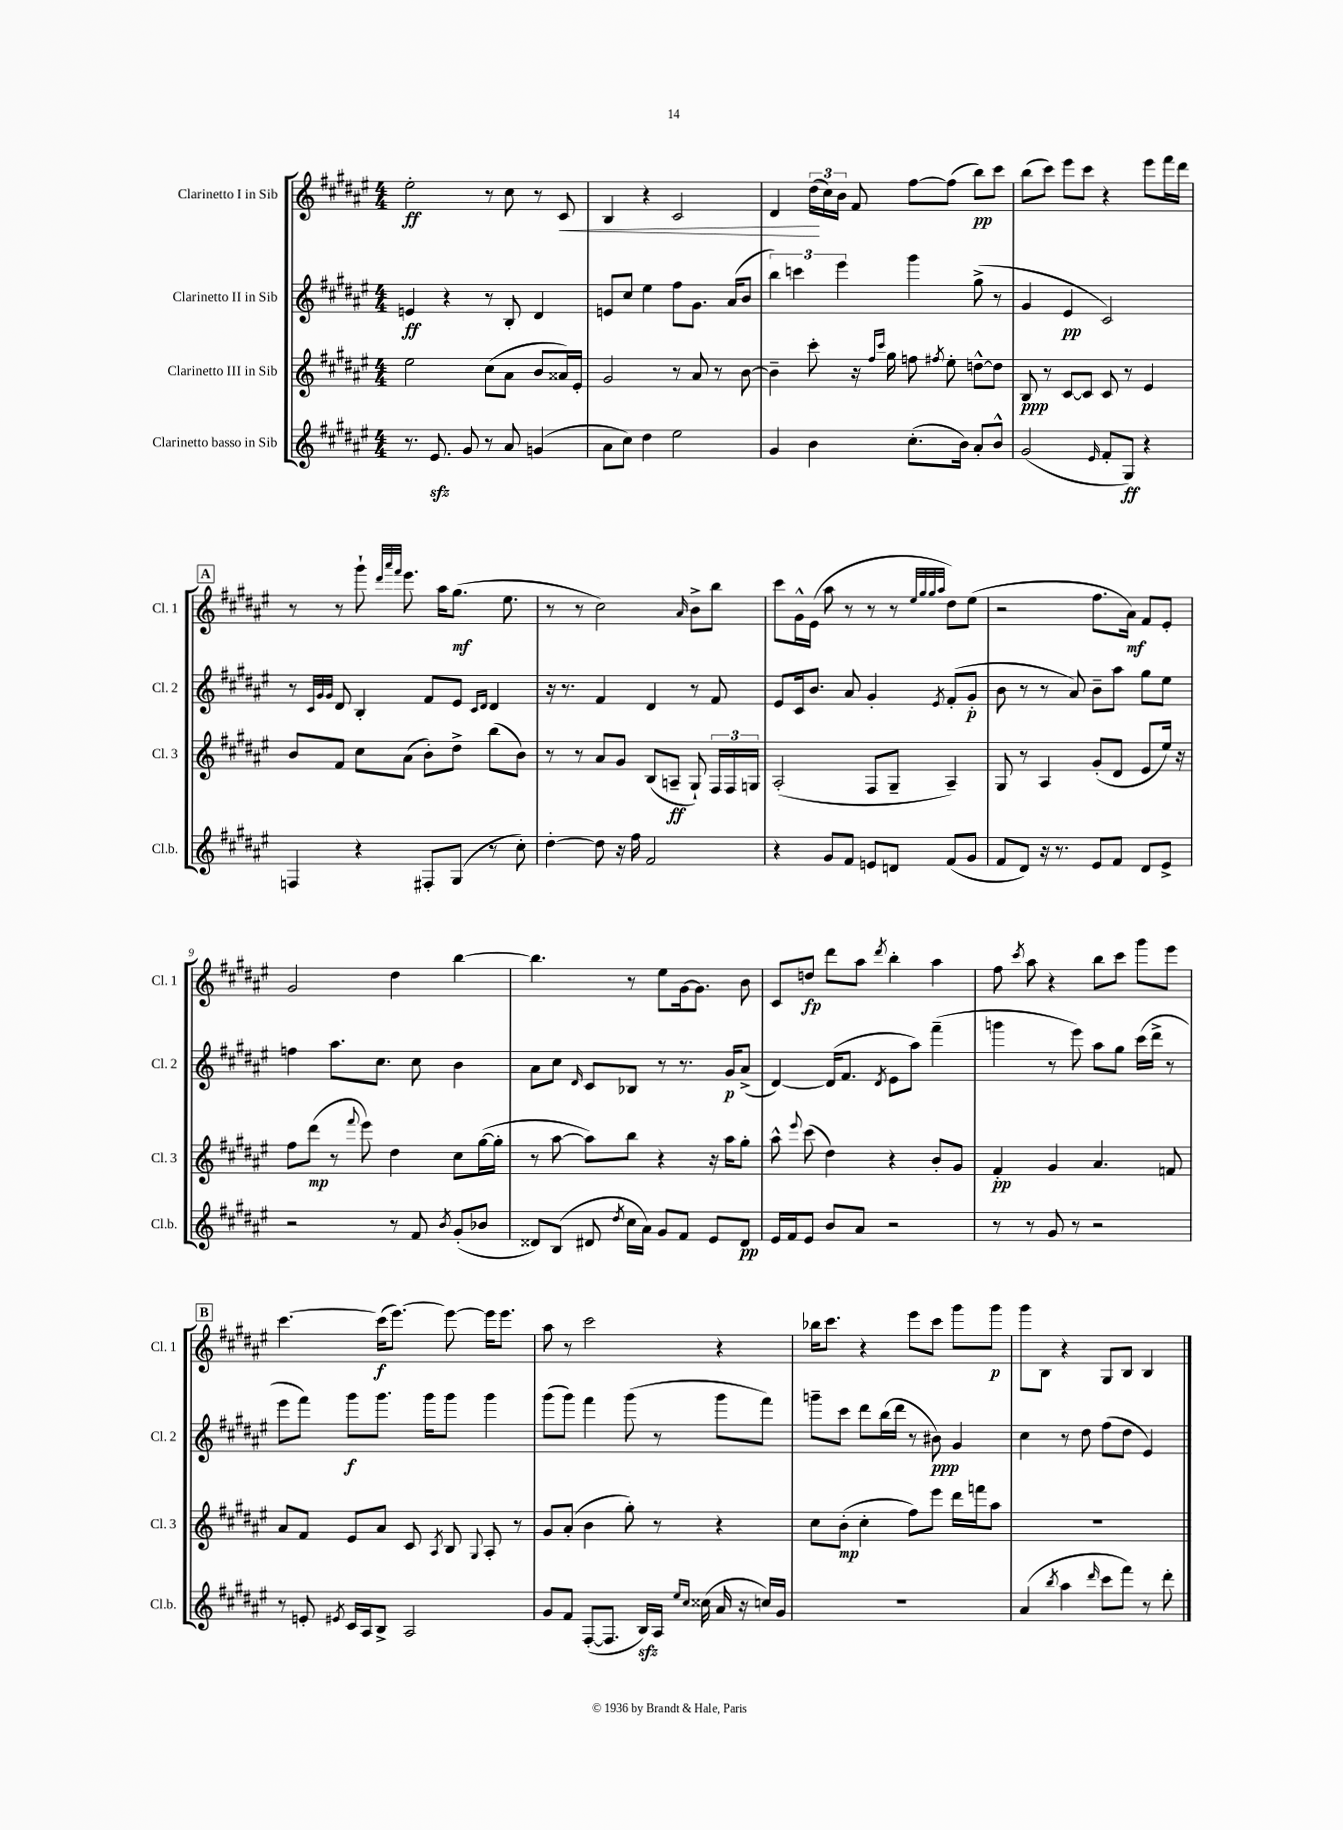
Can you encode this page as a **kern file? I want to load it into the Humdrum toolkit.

**kern	**kern	**kern	**kern
*staff4	*staff3	*staff2	*staff1
*clefG2	*clefG2	*clefG2	*clefG2
*k[f#c#g#d#a#e#]	*k[f#c#g#d#a#e#]	*k[f#c#g#d#a#e#]	*k[f#c#g#d#a#e#]
*M4/4	*M4/4	*M4/4	*M4/4
8.r	2ee#\	4e/	2ee#'\
8.e#/	.	.	.
.	.	4r	.
8g#/	.	.	.
8r	(8cc#\L	8r	8r
8a#/	8a#\J	8B'/	8cc#\
(4g/	8b/L	4d#/	8r
.	16a##/L)	.	8c#/
.	16e#'/JJ	.	.
=	=	=	=
8a#\L	2g#/	8e/L	4B/
8cc#\J)	.	8cc#/J	.
4dd#\	.	4ee#\	4r
2ee#\	8r	8ff#\L	2c#/
.	8a#/	8.g#\J	.
.	8r	.	.
.	.	(16a#/LK	.
.	[8b\	8b/J	.
=	=	=	=
4g#/	4b~\]	6bb\)	4d#/
.	.	6ccc\	.
4b\	8ccc#'\	.	(24dd#\LL
.	.	.	24cc#\)
.	.	6eee#\	24b\JJ
.	16r	.	8f#/
.	16qqff#/LL	.	.
.	16qqccc#/JJ	.	.
.	16gg#\	.	.
(8.cc#'\L	8ff\	4ggg#\	[8ff#\L
.	8qff#/	.	.
.	8ee#'\	.	(8ff#\]J
16b\Jk)	.	.	.
8a#'/L	[8dd^^\L	(8gg#^\	8bb\L)
8b^^/J	8dd\]J	8r	8ccc#\J
=	=	=	=
(2g#/	8B/	4g#/	(8bb\L
.	8r	.	8ccc#\J)
.	[8c#/L	4e#/	8eee#\L
.	8c#/]J	.	8ccc#\J
16qqe#/	.	.	.
8f#'/L	8c#/	2c#/)	4r
8G#/J)	8r	.	.
4r	4e#/	.	8eee#\L
.	.	.	16fff#\L
.	.	.	16ddd#\JJ
=	=	=	=
4F/	8b/L	8r	8r
.	.	32qqc#/LLL	.
.	.	32qqg#/	.
.	.	32qqg#/JJJ	.
.	8f#/J	8d#/	8r
4r	8cc#\L	4B'/	8ggg#`\
.	.	.	32qqddd#/LLL
.	.	.	32qqaaa#/
.	.	.	32qqfff#/JJJ
.	(8a#\J	.	8.eee#\
8F#'/L	8b'\L)	8f#/L	.
.	.	.	16aa#\LK
(8G#/J	8dd#^\J	8e#/J	(8.gg#\J
.	.	16qqc#/LL	.
.	.	16qqd#/JJ	.
8r	(8bb\L	4d#/	.
.	.	.	8.ee#\
8cc#'\)	8b\J)	.	.
=	=	=	=
[4dd#'\	8r	16r	8r
.	.	8.r	.
.	8r	.	8r
8dd#\]	8a#/L	4f#/	2cc#\)
16r	8g#/J	.	.
16ff#\	.	.	.
2f#/	(8B/L	4d#/	.
.	8A~/J	.	.
.	.	.	16qqa#/
.	8G#`/)	8r	8b^\L
.	24F#/LL	8f#/	8bb\J
.	24F#/	.	.
.	24G/JJ	.	.
=	=	=	=
4r	(2A#'/	8e#/L	8ccc#\L
.	.	16c#/k	16g#^^\L
.	.	8.b/J	(16e#\JJ
8g#/L	.	.	8aa#\
8f#/J	.	8a#/	8r
8e/L	8F#/L	4g#'/	8r
8d/J	8G#~/J	.	8r
.	.	.	32qqee#/LLL
.	.	.	32qqgg#/
.	.	.	32qqgg#/
.	.	8qe#/	32qqaa#/JJJ
(8f#/L	4A#~/)	(8f#'/L	8dd#\L)
8g#/J	.	8g#'/J	(8ee#\J
=	=	=	=
8f#/L	8G#/	8b\	2r
8d#/J)	8r	8r	.
16r	4A#/	8r	.
8.r	.	.	.
.	.	8a#/)	.
8e#/L	(8g#'/L	8b~\L	8.ff#\L
8f#/J	8d#/J	8aa#\J	.
.	.	.	16a#\Jk)
8d#/L	8e#/L	8gg#\L	8f#/L
8e#^/J	16ee#/Jk)	8ee#\J	8e#'/J
.	16r	.	.
=	=	=	=
2r	8ff#\L	4ff\	2g#/
.	(8ddd#\J	.	.
.	8r	8.aa#\L	.
.	8qqfff#/	.	.
.	8eee#\)	.	.
.	.	8.cc#\J	.
8r	4dd#\	.	4dd#\
8f#/	.	8cc#\	.
8qb/	.	.	.
(8g#'/L	8cc#\L	4b\	[4bb\
8b-/J	([16gg#\L	.	.
.	16gg#'\]JJ	.	.
=	=	=	=
8d##/L)	8r	8a#\L	4.bb\]
(8B/J	[8aa#\	8cc#\J	.
.	.	16qqd#/	.
8d#/	8aa#\]L)	8c#/L	.
8qdd#/	.	.	.
16cc#\LL	8bb\J	8B-/J	8r
16a#\JJ)	.	.	.
8g#/L	4r	8r	8ee#\L
8f#/J	.	8.r	[16g#\k
.	.	.	8.g#\]J
8e#/L	16r	.	.
.	16aa#\LK	16g#/LK	.
8d#/J	8gg#'\J	(8a#^/J	8b\
=	=	=	=
16e#/LL	8aa#^^\	[4d#/)	8c#/L
16f#/J	.	.	.
.	8qqeee#/	.	.
8e#/J	(8ccc#\	.	8dd/J
8b/L	4dd#\)	(16d#/]LK	8ddd#\L
.	.	8.f#/J	.
8a#/J	.	.	8aa#\J
.	.	8qd#/	8qddd#/
2r	4r	8e#\L	4bb'\
.	.	8aa#\J)	.
.	8b'/L	(4fff#~\	4aa#\
.	8g#/J	.	.
=	=	=	=
8r	4f#'/	4ggg\	8ff#\
.	.	.	8qccc#/
8r	.	.	8aa#\
8g#/	4g#/	8r	4r
8r	.	8eee#\)	.
2r	4.a#/	8aa#\L	8bb\L
.	.	8gg#\J	8ccc#\J
.	.	(16ccc#\LL	8ggg#\L
.	.	16ddd#^\JJ	.
.	8f/	8r	8eee#\J
=	=	=	=
8r	8a#/L	8eee#\L	[4.ccc#\
8e'/	8f#/J	8fff#\J)	.
8qe#/	.	.	.
16c#/LL	8e#/L	8ggg#\L	.
16A#/J	.	.	.
8B^/J	8a#/J	8.ggg#\J	(16ccc#\]LK
.	.	.	[8.eee#\J)
2A#/	8c#/	.	.
.	.	16ggg#\LK	.
.	8qA#/	.	.
.	8B/	8ggg#\J	8eee#\_
.	8qqG#/	.	.
.	8A#'/	4ggg#\	16eee#\]LK
.	.	.	8.eee#\J
.	8r	.	.
=	=	=	=
8g#/L	8g#/L	(8ggg#\L	8aa#\
8f#/J	(8a#'/J	8ggg#\J)	8r
([8F#'/L	4b\	4fff#\	2ccc#\
8.F#/]J	.	.	.
.	8gg#'\)	(8ggg#\	.
16B/LL)	.	.	.
16A#/JJ	8r	8r	.
16qqee#/LL	.	.	.
16qqcc#/JJ	.	.	.
(16cc##\	.	.	.
16a#/	4r	8ggg#\L	4r
16r	.	.	.
16cc/LL)	.	8fff#\J)	.
16g#/JJ	.	.	.
=	=	=	=
1r	8cc#\L	8ggg~\L	16bb-\LK
.	.	.	8.ccc#\J
.	(8b'\J	8ccc#\J	.
.	4cc#'\	8ddd#\L	4r
.	.	(16bb\L	.
.	.	16ddd#\JJ	.
.	8ff#\L)	8r	8eee#\L
.	8eee#\J	8b#\)	8ccc#\J
.	16ddd#\LL	4g#/	8ggg#\L
.	16fff\J	.	.
.	8aa#\J	.	8ggg#\J
=	=	=	=
(4a#/	1r	4cc#\	8ggg#\L
.	.	.	8B\J
8qbb/	.	.	.
4aa#\	.	8r	4r
.	.	8dd#\	.
16qqddd#/	.	.	.
8ccc#\L	.	(8ff#\L	8G#/L
8fff#\J)	.	8dd#\J	8B/J
8r	.	4e#/)	4B/
8ddd#'\	.	.	.
==	==	==	==
*-	*-	*-	*-
